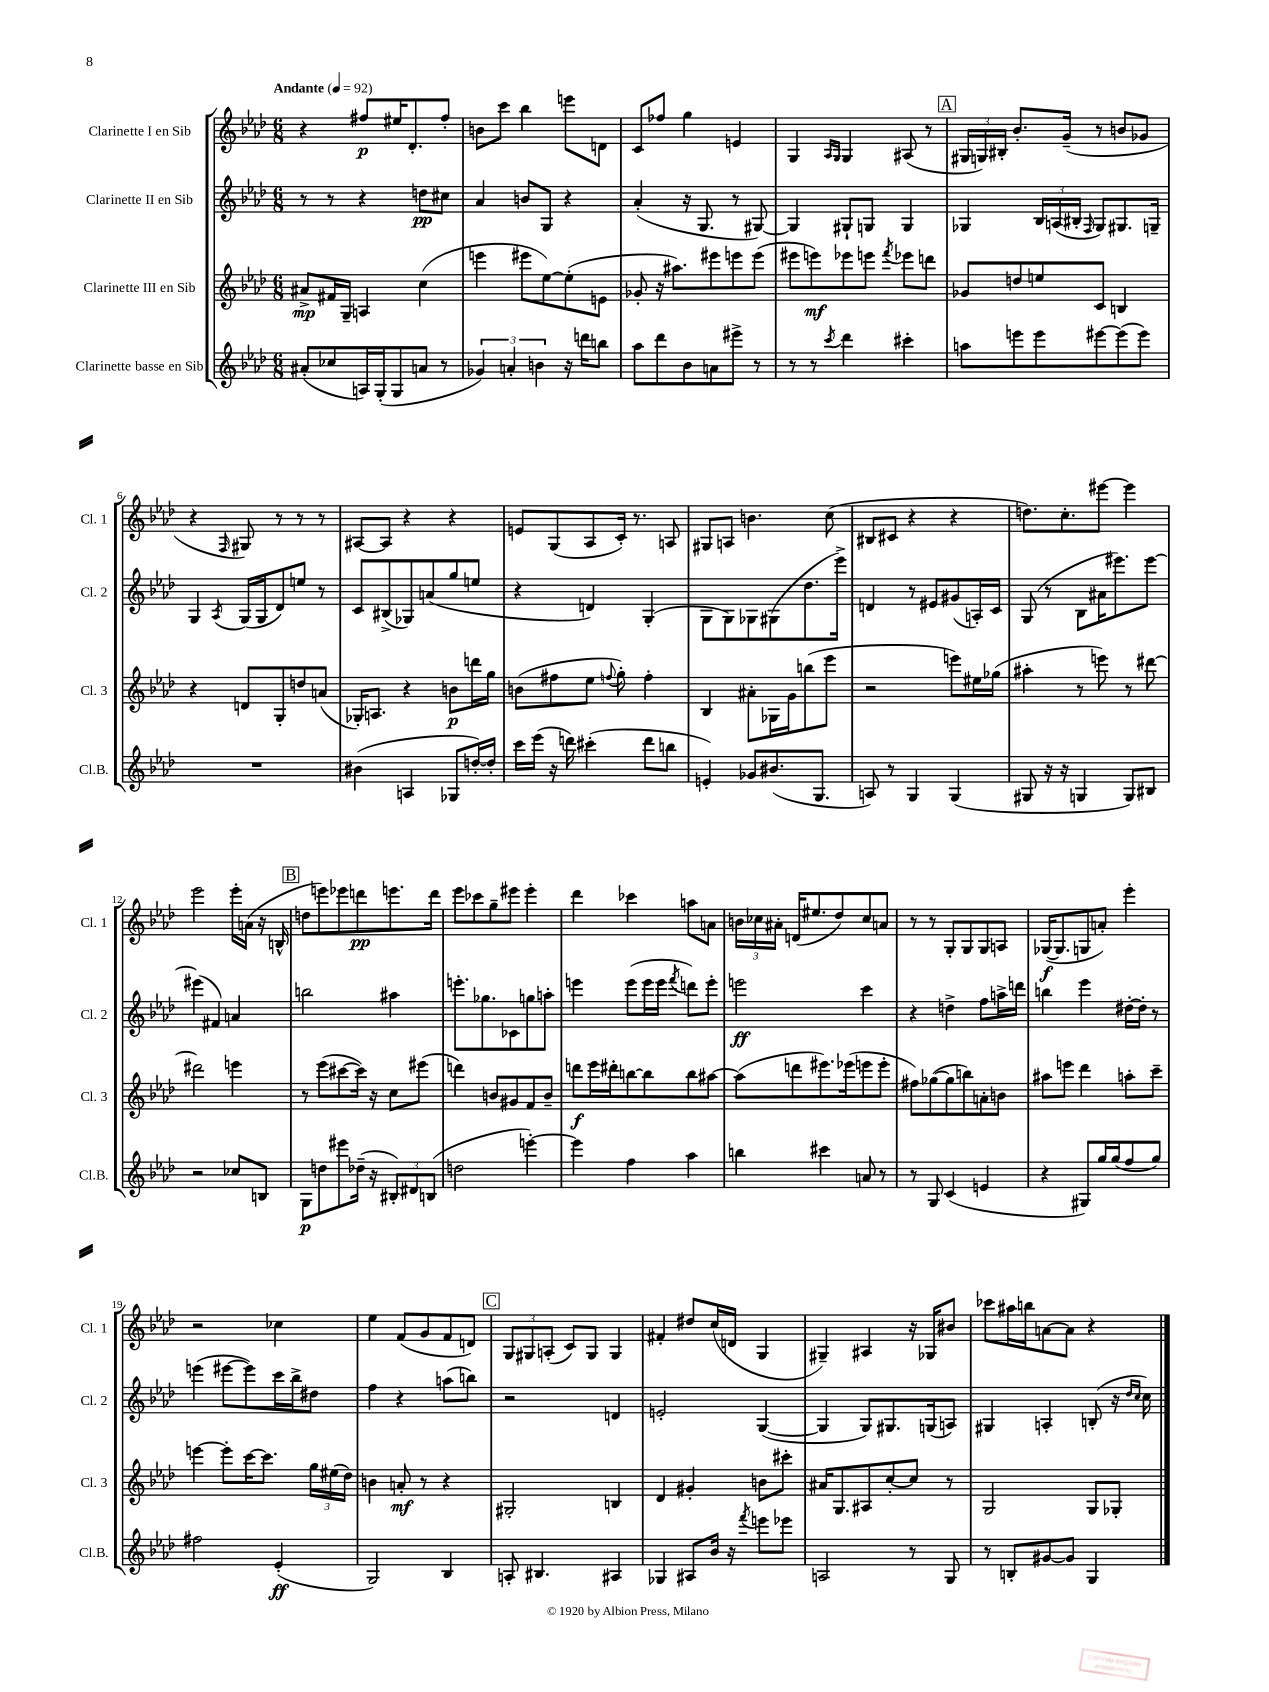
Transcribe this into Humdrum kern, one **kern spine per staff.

**kern	**kern	**kern	**kern
*staff4	*staff3	*staff2	*staff1
*clefG2	*clefG2	*clefG2	*clefG2
*k[b-e-a-d-]	*k[b-e-a-d-]	*k[b-e-a-d-]	*k[b-e-a-d-]
*M6/8	*M6/8	*M6/8	*M6/8
*MM92	*MM92	*MM92	*MM92
(8a#'	8a#^	8r	4r
8cc-	16f#	8r	.
.	16G~	.	.
16A)	4A	4r	8ff#
(16G'	.	.	.
8G	.	.	16ee#
.	.	.	8.d-'
8a	(4cc	8dd	.
8r	.	8cc#	8ff#'
=	=	=	=
6g-)	4eee	4a-	8b
.	.	.	8ccc
6a'	.	.	.
.	8eee#	8b	4bb-
6b	.	.	.
.	[8ee-)	8G	.
16r	(8ee-']	4r	8eee
16ddd	.	.	.
8bb	8e	.	8d
=	=	=	=
8aa-	8g-'	(4a-'	8c
8ddd-	16r	.	8ff-
.	8.aa#)	.	.
8b-	.	16r	4gg
.	.	8.G	.
8a	8eee#	.	.
8eee#^	8eee	8r	4e
8r	(8eee	[8G#)	.
=	=	=	=
8r	8eee#	4G#]	4G
8r	8eee)	.	.
.	.	.	16qqA-
8qccc	.	.	16qqG
4ddd-	8eee-	8G#`	4G
.	8eee	8G	.
.	8qfff	.	.
4ccc#'	8eee-	4G	(8A#
.	8ddd	.	8r
=	=	=	=
8aa	8g-	4G-	24G#
.	.	.	24G)
.	.	.	24B#'
8eee	8dd	.	8.b-'
8eee	8ee	24B-	.
.	.	(24A	.
.	.	.	(16g~
.	.	24B#'	.
.	.	16qqF	.
[8eee#	8c	8G-)	8r
(8eee#]	4B	8.G#	8b
8eee#)	.	.	8g-
.	.	16G~	.
=	=	=	=
2.r	4r	4G	4r
.	.	8qA-	16qqF
.	8d	(16G	8G#)
.	.	16G	.
.	8G'	8d-)	8r
.	8dd	8ee	8r
.	(8a	8r	8r
=	=	=	=
(4b#	16G-')	8c	[8A#
.	8.A	.	.
.	.	(8B#^	8A#]
4A	4r	8G-)	4r
.	.	(8a	.
8G-	8b	8gg	4r
[16dd')	16ddd	8ee	.
16dd']	16gg	.	.
=	=	=	=
16ccc	(8b	4r	8e
(16eee-	.	.	.
16r	8ff#	.	(8G
16ddd)	.	.	.
(4ccc#'	8ee-	4d)	8A-
.	8qqff	.	.
.	8gg')	.	16c')
.	.	.	8.r
8ddd	4ff'	(4G'	.
8bb	.	.	8A
=	=	=	=
4e')	4B-	8G	8G#
.	.	8G)	8A
8g-	8a#'	8G-	4.b
(8.b#	16G-	(8G#	.
.	16g	.	.
.	(8bb	8.dd-	.
8.G	.	.	.
.	8eee-	.	(8cc
.	.	16eee-^)	.
=	=	=	=
8A)	2r	4d	8B#
8r	.	.	8c#
4G	.	8r	4r
.	.	8e#	.
(4G	8eee)	(8g#	4r
.	16ee#	16A')	.
.	(16gg-	16c	.
=	=	=	=
8G#	4aa#'	(8G	8.dd)
16r	.	8r	.
16r	.	.	8.cc'
4G	8r	8B-	.
.	8eee)	16a#	[8eee#
.	.	8.eee#)	.
8G)	8r	.	4eee#]
8B#	[8ddd#	[8eee#	.
=	=	=	=
2r	2ddd#]	(4eee#]	2eee-
.	.	4f#)	.
8cc-	4eee	4a	16eee-'
.	.	.	(16a
8B	.	.	16r
.	.	.	16B^^
=	=	=	=
8G	8r	2bb	8dd
8dd	(8eee-	.	8eee)
8eee#	[8ccc#	.	8eee-
(16dd-~	16ccc#])	.	8ddd
16r	16r	.	.
12B#')	8cc	4aa#	8.eee
12d#	.	.	.
.	(8eee#	.	.
(12B	.	.	.
.	.	.	16ddd
=	=	=	=
2dd	4ddd)	8.eee'	8eee-
.	.	.	8ccc-
.	.	8.gg-	.
.	8b	.	8gg~
.	8g#	8c-	8eee#
[4eee')	8f	8gg	4eee#'
.	8b~	8aa'	.
=	=	=	=
4eee]	8ddd	4eee	4ddd-
.	16eee-	.	.
.	16ddd#'	.	.
4ff	[8bb	(8eee	4ccc-
.	8bb]	16eee	.
.	.	16eee	.
.	.	8qfff	.
4aa-	8bb	8ddd)	8aa
.	[8aa#	8eee'	8a
=	=	=	=
4bb	(8aa#]	2eee	24b
.	.	.	24cc-
.	.	.	24a#'
.	8ddd	.	(16d
.	.	.	8.ee#
4ccc#	8.eee#)	.	.
.	.	.	8dd-)
.	(16eee-	.	.
8a	8eee	4ccc	8cc-
8r	8eee'	.	8a
=	=	=	=
8r	8ff#)	4r	8r
8G	([8gg-	.	8r
(4c	8gg-]	4dd^	8G'
.	8bb)	.	8G
4e	8a'	8ff	8G
.	8b	16aa^	8A
.	.	16ddd	.
=	=	=	=
4r	8aa#	4bb	([16G-
.	.	.	8.G-]
.	8eee	.	.
8G#)	4ddd-	4eee-	8G
16gg	.	.	8a')
(16gg	.	.	.
8ff	8aa'	[16dd#'	4eee-'
.	.	16dd#']	.
8gg)	8ccc~	8r	.
=	=	=	=
2ff#	[4eee	(4eee	2r
.	8eee']	[8eee#	.
.	[16ccc	8eee#])	.
.	8.ccc]	.	.
(4e-'	.	16ccc	4cc-
.	.	16bb-^	.
.	24gg	8dd#	.
.	(24ee#	.	.
.	24dd-)	.	.
=	=	=	=
2G)	4b	4ff	4ee-
.	8a'	4r	(8f
.	8r	.	8g
4B-	4r	(8aa	8f
.	.	8bb)	8d)
=	=	=	=
8A'	2G#'	2r	12G
.	.	.	12G#
4.B#	.	.	.
.	.	.	(12A'
.	.	.	8c)
.	.	.	8G#
4A#	4B	4d	4G#
=	=	=	=
4G-	4d-	2e'	4f#'
8A#	4g#'	.	8dd#
16b-	.	.	(16cc
16r	.	.	16d
8qfff	.	.	.
8eee	8b	([4G	4G
8eee-	8ccc#'	.	.
=	=	=	=
2A	16a#	4G]	4G#~)
.	8.G	.	.
.	8A#	8G)	4A#
.	[8cc'	8.G#	.
8r	8cc]	.	16r
.	.	(16G	16G-
8G	8r	8A)	8b#
=	=	=	=
8r	2G	4G#	8ccc-
8B'	.	.	16aa#
.	.	.	16bb
[8g#	.	4A'	[8a
8g#]	.	.	8a]
4G	8G	(8B'	4r
.	8G-'	16r	.
.	.	16qqdd-	.
.	.	16qqcc	.
.	.	16cc)	.
==	==	==	==
*-	*-	*-	*-
